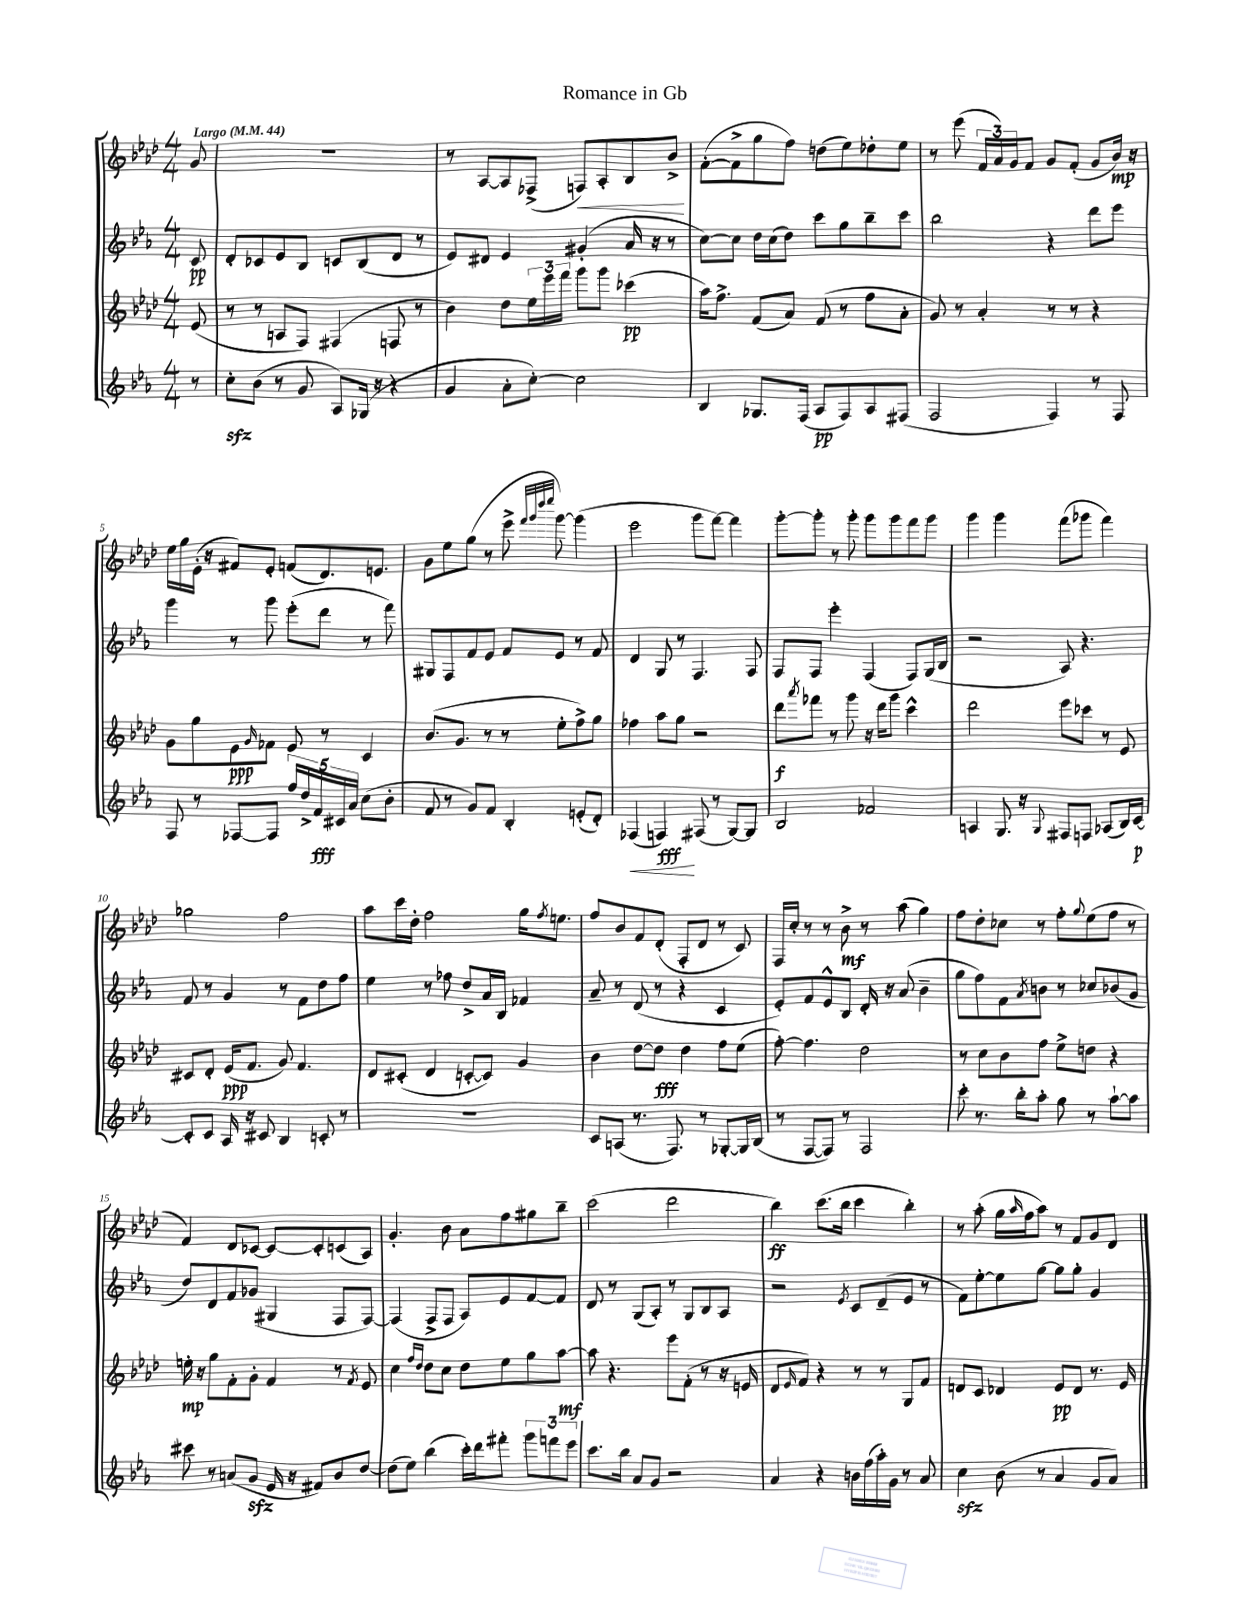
\header { title = "Romance in Gb" }
<<
\new StaffGroup <<
\new Staff = "s0" {
    \clef treble \key aes \major \numericTimeSignature \time 4/4 \partial 8 \tempo "Largo" 4 = 44
    g'8 |
    R1 |
    r8 aes8~ aes8 fes8->( f8\<) aes8-. bes8 bes'8->\! |
    f'8~-.( f'8-> g''8 f''8) d''8( ees''8) des''8-. ees''8 |
    r8 ees'''8( \tuplet 3/2 { f'16 aes'16) g'16 } f'8 g'8 f'8-.( g'8 bes'16\mp) r16 |
    ees''16 g''16 ees'16-.( r16 fis'8) ees'8-. f'8( des'8.) e'8. |
    g'8 ees''8 g''8( r8 ees'''8-> \grace { f'''32 g'''32 des''''32 ees''''32 } g'''8~) g'''4( |
    ees'''2 g'''8 f'''8~) f'''4 |
    g'''8~-. g'''8-. r8 g'''8-. g'''8 g'''8 f'''8 g'''8 |
    g'''4 g'''4 f'''8( ges'''8 f'''4) |
    ges''2 f''2 |
    aes''8 c'''16 des''16-. f''2 g''16 \acciaccatura { f''8 } e''8. |
    f''8 bes'8 f'8 des'8-.( f8-. des'8 r8 c'8) |
    f16 c''16-. r8 r8 bes'8->\mf r8 aes''8( g''4) |
    f''8 des''8-. ces''8 r8 f''8-. \appoggiatura { g''8 } ees''8( f''8 r8 |
    f'4) des'8 ces'8~ ces'8~ ces'8-. c'8( aes8) |
    g'4.-. bes'8 aes'8 f''8 gis''8 bes''8-- |
    c'''2( des'''2 |
    bes''4\ff) c'''8.( bes''16 c'''4 bes''4-.) |
    r8 aes''8-.( g''16 \grace { aes''16 } f''16 aes''8) r8 f'8 g'8 des'8 \bar "|." |
}
\new Staff = "s1" {
    \clef treble \key ees \major \numericTimeSignature \time 4/4 \partial 8
    c'8\pp |
    d'8-. ces'8 ees'8 bes8 c'8 bes8( d'8 r8 |
    ees'8) dis'8 ees'4 gis'4-.( aes'16 r16 r8 |
    c''8~) c''8 d''16 c''16( d''8) c'''8 g''8 bes''8-- c'''8 |
    bes''2 r4 d'''8 ees'''8 |
    g'''4 r8 g'''8 ees'''8-.( d'''8 r8 f'''8) |
    gis8 f8 f'8 ees'8 f'8 ees'8 r8 f'8 |
    d'4 g8 r8 f4. f8 |
    f8 f8 ees'''4-. f4( f8) g16( bes16 |
    r2 aes8) r4. |
    f'8 r8 g'4 r8 f'8 d''8 f''8 |
    ees''4 r8 fes''8 d''8-> aes'16 bes16 fes'4 |
    aes'8-- r8 d'8( r8 r4 c'4 |
    ees'8-.) f'8 ees'8-^ bes8 d'16-. r16 aes'8( bes'4-- |
    g''8 f''8) f'8 \acciaccatura { aes'8 } b'8 r8 ces''8 bes'8( g'8 |
    d''8) d'8 f'8 ges'8( gis4 f8 f8~) |
    f4( f8-> f8 aes8) ees'8 f'8~ f'8 |
    d'8 r8 g8( aes8-.) r8 g8 bes8 aes8 |
    r2 \acciaccatura { ees'8 } c'8 d'8--( ees'8 r8 |
    f'8) ees''8~-. ees''8 g''8~ g''8 g''8-. g'4 \bar "|." |
}
\new Staff = "s2" {
    \clef treble \key aes \major \numericTimeSignature \time 4/4 \partial 8
    ees'8( |
    r8 r8 a8 f8) fis4( f8 r8 |
    bes'4) des''8 \tuplet 3/2 { ees''16 ees'''16 f'''16 } g'''8 g'''8 ces'''4\pp( |
    aes''16) f''8.-> f'8( aes'8) f'8( r8 f''8 aes'8-. |
    g'8) r8 aes'4-. r8 r8 r4 |
    g'8 g''8 ees'8\ppp \grace { g'16 } fes'8 ees'8 r8 c'4 |
    bes'8.( g'8. r8 r8 ees''8-. f''8->) g''8 |
    fes''4 aes''8 g''8 r2 |
    des'''8\f \acciaccatura { aes'''8 } fes'''8 r8 g'''8 r16 des'''16 g'''8 c'''4-^ |
    des'''2 ees'''8 ces'''8 r8 ees'8 |
    cis'8 des'8-. ees'16\ppp( f'8. g'8) f'4. |
    des'8 cis'8-.( des'4 c'8~-. c'8) g'4 |
    bes'4 des''8~ des''8\fff des''4 f''8 ees''8( |
    f''8~-.) f''4. des''2 |
    r8 c''8 bes'8 f''8 ees''8-> d''8 r4 |
    e''16-.\mp r16 g''8 f'8-. g'8-. f'4 r8 \acciaccatura { f'8 } ees'8 |
    c''4 \grace { f''16 des''16 } des''8 c''8 des''8 ees''8 g''8 aes''8~\mf |
    aes''8 r4. ees'''8 f'8-.( r8 r16 e'16 |
    des'8 \grace { ees'16 } f'8) r4 r8 r8 g8 f'8 |
    d'8 c'8 des'4 ees'8\pp des'8 r8. ees'16 \bar "|." |
}
\new Staff = "s3" {
    \clef treble \key ees \major \numericTimeSignature \time 4/4 \partial 8
    r8 |
    c''8-.\sfz bes'8( r8 g'8 aes8) ges16( r16 r4 |
    g'4 aes'8-. c''8~-.) c''2 |
    bes4 ges8. f16( aes8\pp f8) aes8 fis8( |
    f2 f4) r8 f8 |
    f8 r8 fes8~ fes8 \tuplet 5/4 { f''16 d''16-> f'16\fff cis'16 aes'16 } c''8( bes'8-. |
    f'8 r8 g'8) f'8 bes4-. e'8-.( d'8-.) |
    fes4\<( f4\fff\!) fis8( r8 g8~) g8 |
    bes2 fes'2 |
    a4 g8. r16 \appoggiatura { g8 } fis8 f8 aes8( bes16) c'16~\p |
    c'8-. c'8 aes16 r16 cis'8 bes4 c'8-. r8 |
    R1 |
    c'8 a8( r8. f8.) r8 ges8~-. ges16 bes16( |
    r8 f8~ f8) r8 f2 |
    c'''8-. r8. bes''16-. aes''8-. g''8 r8 aes''8~-! aes''8 |
    cis'''8 r8 a'8( g'8\sfz ees'16 r16 fis'8) bes'8 d''8~ |
    d''8( ees''8) bes''4( c'''16-.) d'''16 fis'''8-. \tuplet 3/2 { g'''8 f'''8 ees'''8 } |
    c'''8. bes''16 aes'8 g'8 r2 |
    aes'4 r4 b'16 f''16( aes''16-.) g'16 r8 aes'8 |
    c''4\sfz bes'8( r8 aes'4 g'8 aes'8) \bar "|." |
}
>>
>>
